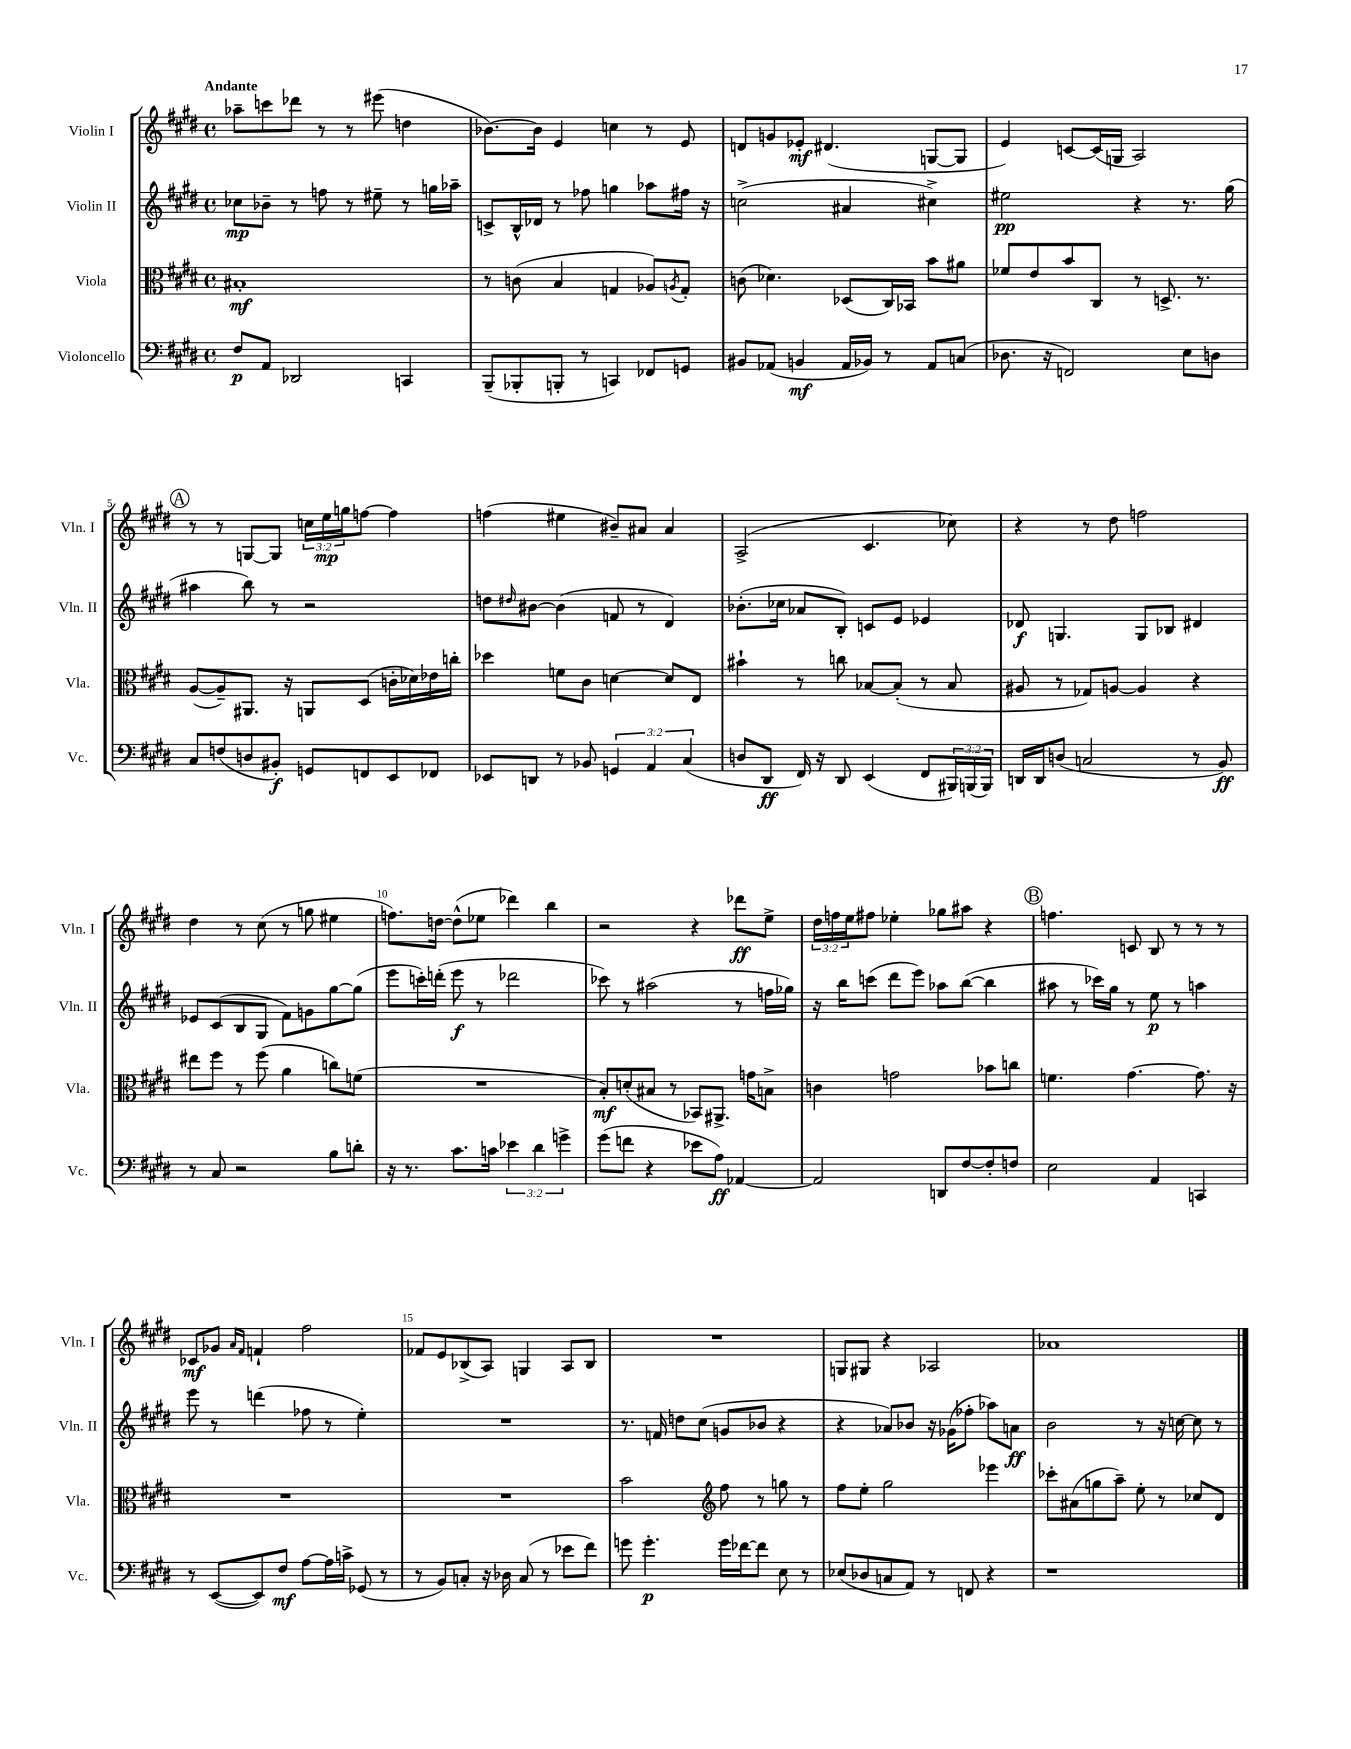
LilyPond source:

<<
\new StaffGroup <<
\new Staff = "s0" \with { instrumentName = "Violin I" shortInstrumentName = "Vln. I" } {
    \clef treble \key e \major \defaultTimeSignature \time 4/4 \override Staff.TupletNumber.text = #tuplet-number::calc-fraction-text \tempo "Andante"
    aes''8-- c'''8 des'''8 r8 r8 eis'''8( d''4 |
    bes'8.~) bes'16 e'4 c''4 r8 e'8 |
    d'8 g'8 ees'8-.\mf dis'4.( g8~ g8 |
    e'4) c'8~ c'16( g16 a2) |
    \mark \markup { \circle "A" } r8 r8 g8~ g8 \tuplet 3/2 { c''16 e''16\mp g''16 } f''8~ f''4 |
    f''4( eis''4 bis'8--) ais'8 ais'4 |
    a2->( cis'4. ces''8) |
    r4 r8 dis''8 f''2 |
    dis''4 r8 cis''8( r8 g''8 eis''4 |
    f''8.) d''16~ d''8-^( ees''8 des'''4) b''4 |
    r2 r4 des'''8\ff e''8-> |
    \tuplet 3/2 { dis''16 f''16 e''16 } fis''8 ees''4-. ges''8 ais''8 r4 |
    \mark \markup { \circle "B" } f''4. c'8 b8 r8 r8 r8 |
    ces'8\mf ges'8 \grace { a'16 fis'16 } f'4-! fis''2 |
    fes'8 e'8 bes8->( a8) g4 a8 bes8 |
    R1 |
    g8 gis8 r4 aes2 |
    aes'1 \bar "|." |
}
\new Staff = "s1" \with { instrumentName = "Violin II" shortInstrumentName = "Vln. II" } {
    \clef treble \key e \major \defaultTimeSignature \time 4/4
    ces''8\mp bes'8-- r8 f''8 r8 eis''8-- r8 g''16 aes''16-- |
    c'8-> b16-^ des'16 r8 fes''8 g''4 aes''8 fis''16 r16 |
    c''2->( ais'4 cis''4->) |
    eis''2\pp r4 r8. gis''16( |
    \mark \markup { \circle "A" } ais''4 b''8) r8 r2 |
    d''8 \grace { dis''16 } bis'8~ bis'4( f'8 r8 dis'4) |
    bes'8.-.( ces''16 aes'8 b8-.) c'8 e'8 ees'4 |
    des'8\f g4. g8 bes8 dis'4 |
    ees'8 cis'8( b8 gis8 fis'8) g'8 gis''8~ gis''8( |
    e'''8 c'''16-.) d'''16-.( e'''8\f r8 des'''2 |
    ces'''8) r8 ais''2( r8 f''16 ges''16) |
    r16 b''16 c'''8( dis'''8 e'''8) aes''8 b''8~( b''4 |
    \mark \markup { \circle "B" } ais''8 r8 ces'''16) gis''16 r8 e''8\p r8 a''4 |
    e'''8 r8 d'''4( fes''8 r8 e''4-.) |
    R1 |
    r8. f'16 d''8 cis''8( g'8 bes'8 r4 |
    r4 aes'8) bes'8 r16 ges'16( fes''8-. aes''8) a'8\ff |
    b'2 r8 r16 c''16~ c''8 r8 \bar "|." |
}
\new Staff = "s2" \with { instrumentName = "Viola" shortInstrumentName = "Vla." } {
    \clef alto \key e \major \defaultTimeSignature \time 4/4
    bis1-.\mf |
    r8 c'8( b4 g4 aes8) \acciaccatura { a8 } g8-. |
    c'8( des'4.) des8( cis16) bes,16 b'8 ais'8 |
    fes'8 e'8 b'8 cis8 r8 d8.-> r8. |
    \mark \markup { \circle "A" } a8~( a8--) ais,8. r16 a,8 dis8( c'16-. des'16) ees'16 c''16-. |
    des''4 f'8 cis'8 d'4~ d'8 e8 |
    bis'4-! r8 c''8 bes8~ bes8-.( r8 bes8 |
    ais8 r8 ges8) a8~ a4 r4 |
    eis''8 fis''8 r8 fis''8( a'4 c''8) f'8( |
    R1 |
    b8-.\mf) d'8-.( bis8 r8 bes,8) ais,8.-> g'16 b8-> |
    c'4 g'2 bes'8 c''8 |
    \mark \markup { \circle "B" } f'4. gis'4.~ gis'8. r16 |
    R1 |
    R1 |
    b'2 \clef treble fis''8 r8 g''8 r8 |
    fis''8 e''8-. gis''2 ees'''4 |
    ces'''8-. ais'8( g''8 a''8--) e''8-. r8 ces''8 dis'8 \bar "|." |
}
\new Staff = "s3" \with { instrumentName = "Violoncello" shortInstrumentName = "Vc." } {
    \clef bass \key e \major \defaultTimeSignature \time 4/4 \override Staff.TupletNumber.text = #tuplet-number::calc-fraction-text
    fis8\p a,8 des,2 c,4 |
    b,,8--( bes,,8-. b,,8-. r8 c,4) fes,8 g,8 |
    bis,8 aes,8( b,4\mf aes,16 bes,16) r8 aes,8 c8( |
    des8. r16 f,2) e8 d8 |
    \mark \markup { \circle "A" } cis8 f8( d8 bis,8-.\f) g,8 f,8 e,8 fes,8 |
    ees,8 d,8 r8 bes,8 \tuplet 3/2 { g,4 a,4 cis4( } |
    d8 dis,8\ff fis,16) r16 dis,8 e,4( fis,8 \tuplet 3/2 { bis,,16) b,,16( b,,16) } |
    d,16 d,16 d8( c2 r8 b,8\ff) |
    r8 cis8 r2 b8 d'8-. |
    r16 r8. cis'8. c'16 \tuplet 3/2 { ees'4 dis'4 g'4-> } |
    gis'8( f'8 r4 ees'8 a8\ff) aes,4~ |
    aes,2 d,8 fis8~ fis8-. f8 |
    \mark \markup { \circle "B" } e2 a,4 c,4 |
    r8 e,8~( e,8) fis8\mf a8~ a16 c'16-> ges,8( r8 |
    r8 b,8) c8-. r16 des16 c8( r8 ees'8 fis'8) |
    g'8 g'4.-.\p g'16 fes'16~ fes'8 e8 r8 |
    ees8( des8 c8 a,8) r8 f,8 r4 |
    r1 \bar "|." |
}
>>
>>
\layout { \context { \Score \override BarNumber.break-visibility = ##(#f #t #t) barNumberVisibility = #(every-nth-bar-number-visible 5) } }
